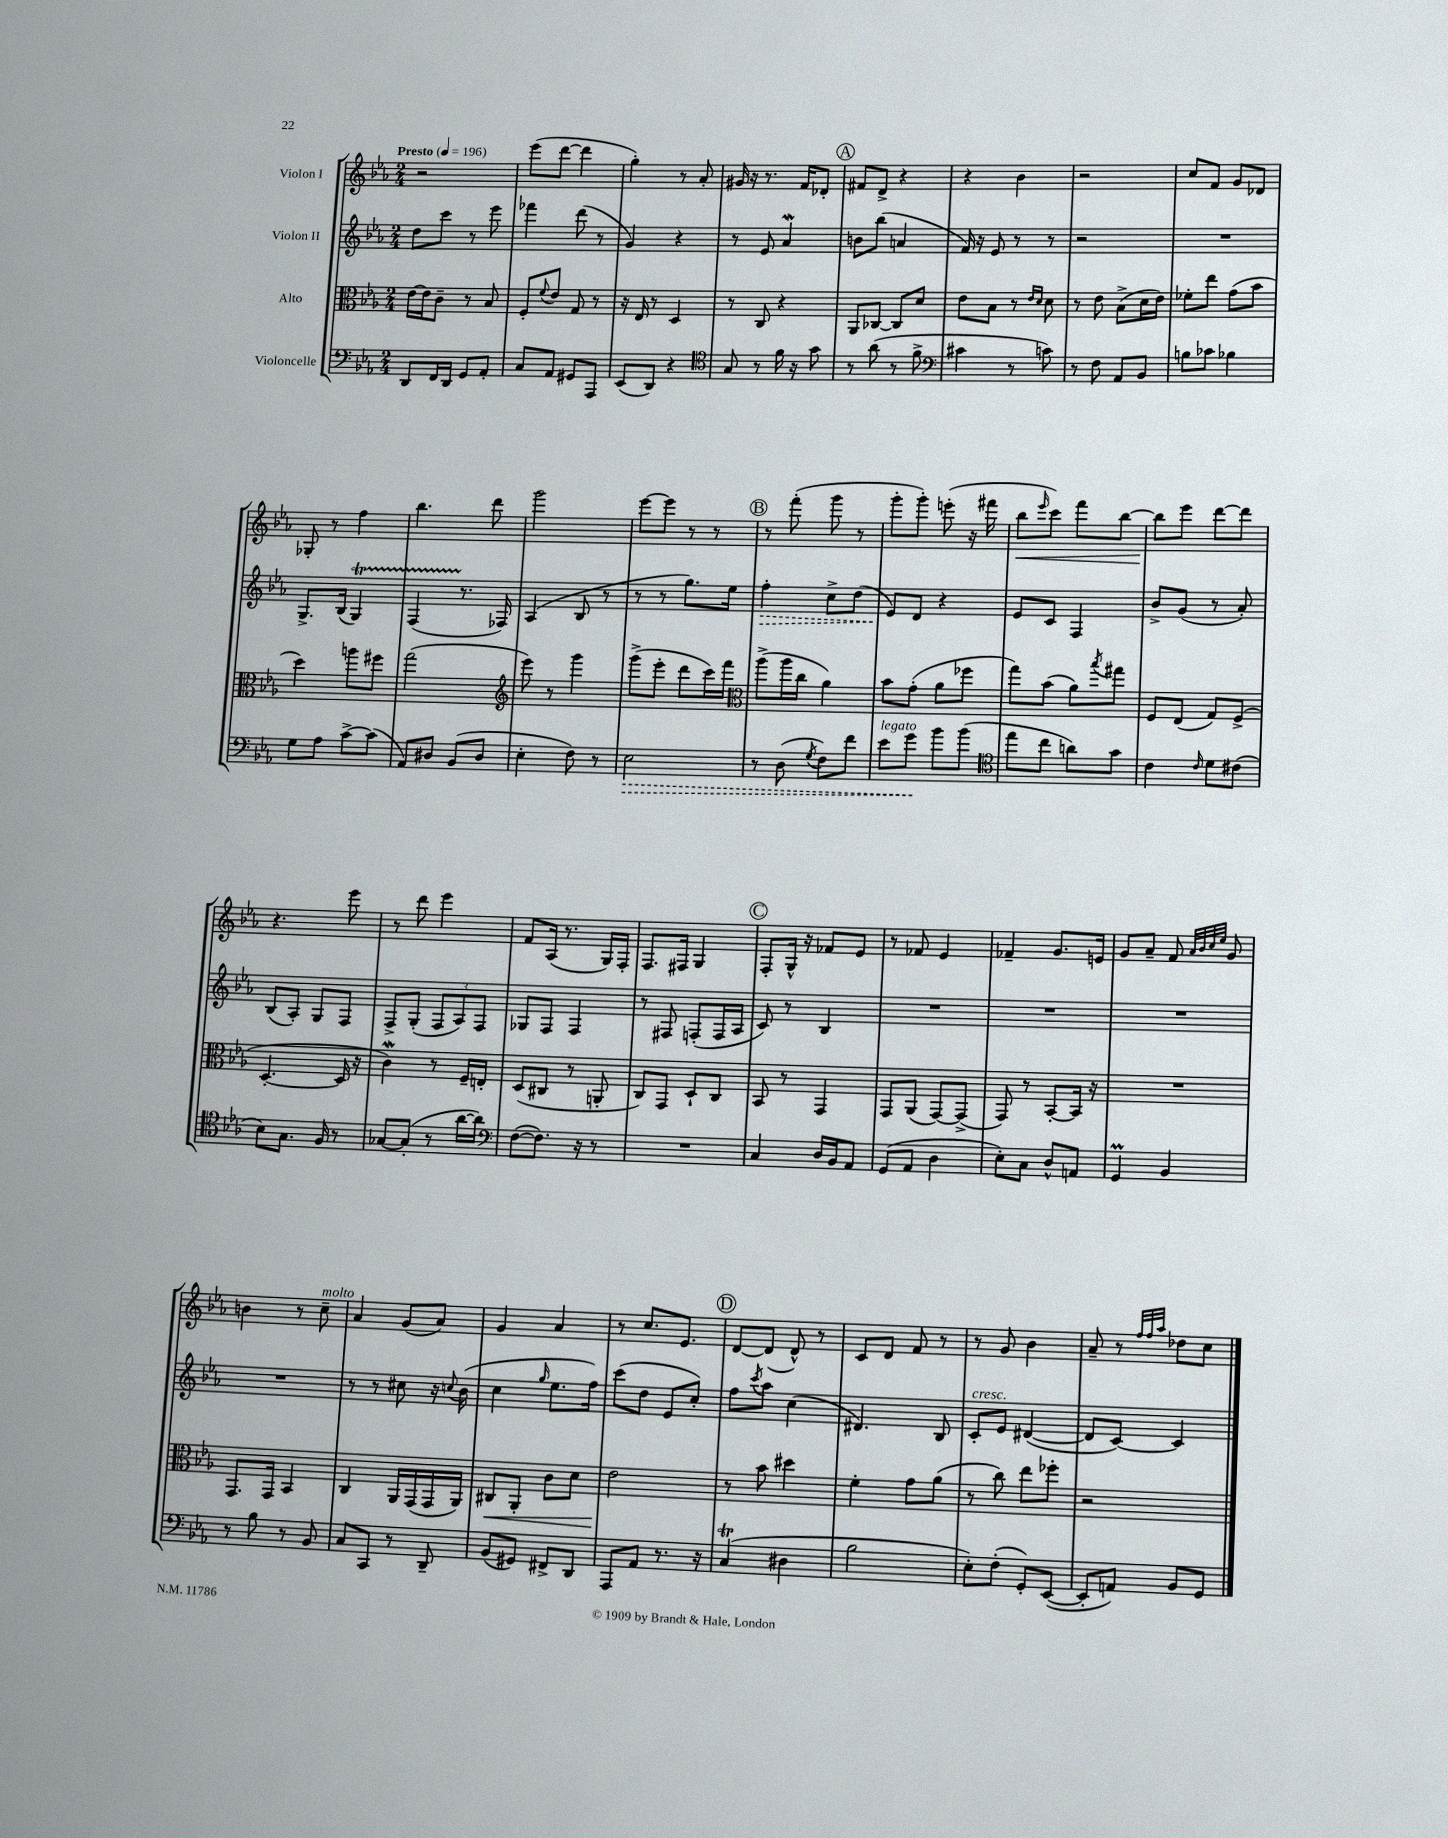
<<
\new StaffGroup <<
\new Staff = "s0" \with { instrumentName = "Violon I" } {
    \clef treble \key ees \major \numericTimeSignature \time 2/4 \tempo "Presto" 4 = 196
    r2 |
    ees'''8( d'''8~ d'''4 |
    g''4-.) r8 aes'8-. |
    gis'16 r16 r8. f'16 des'8-. |
    \mark \markup { \circle "A" } fis'8 d'8-> r4 |
    r4 bes'4 |
    r2 |
    c''8 f'8 g'8 des'8 |
    ges8-. r8 f''4 |
    bes''4. d'''8 |
    g'''2 |
    ees'''8~ ees'''8 r8 r8 |
    \mark \markup { \circle "B" } r8 f'''8-.( g'''8 r8 |
    g'''8-. g'''8-.) e'''8-.( r16 fis'''16 |
    bes''8\< \grace { ees'''16 } c'''8) f'''8 bes''8~ |
    bes''8\! ees'''8 d'''8~ d'''8 |
    r4. ees'''8 |
    r8 d'''8 ees'''4 |
    f'8 aes16( r8. g16) f16-. |
    f8. fis16 g4 |
    \mark \markup { \circle "C" } f8-. g16-^ r16 fes'8 ees'8 |
    r8 fes'8 ees'4 |
    fes'4-- g'8. e'16 |
    g'8 aes'8-- f'8 \grace { aes'32 bes'32 c''32 ees''32 } g'8 |
    b'4 r8 c''8--^\markup { \italic "molto" } |
    aes'4 g'8( aes'8) |
    g'4 aes'4 |
    r8 c''8. ees'8. |
    \mark \markup { \circle "D" } d'8~ d'8( d'8-^) r8 |
    c'8 d'8 f'8 r8 |
    r8 g'8 bes'4 |
    aes'8-- r8 \grace { f''32 f''32 aes''32 } des''8 c''8 \bar "|." |
}
\new Staff = "s1" \with { instrumentName = "Violon II" } {
    \clef treble \key ees \major \numericTimeSignature \time 2/4
    d''8 c'''8 r8 ees'''8 |
    fes'''4 d'''8( r8 |
    g'4) r4 |
    r8 ees'8 aes'4\mordent |
    \mark \markup { \circle "A" } b'8 bes''8( a'4 |
    f'16) r16 ees'8 r8 r8 |
    r2 |
    R2 |
    g8.-> bes16( g4\startTrillSpan) |
    f4( r8.\stopTrillSpan fes16) |
    aes4( bes8 r8 |
    r8 r8 g''8.) ees''16 |
    \mark \markup { \circle "B" } \once \override Hairpin.style = #'dashed-line f''4-.\> c''8-> d''8( |
    ees'8\!) d'8 r4 |
    ees'8 c'8 f4 |
    bes'8-> g'8( r8 aes'8-.) |
    bes8( aes8-.) g8 f8 |
    f8-> g8-.( \tuplet 3/2 { f8 aes8) f8 } |
    ges8 f8 f4 |
    r8 fis8 f8-.( f16 aes16 |
    \mark \markup { \circle "C" } c'8) r8 bes4 |
    R2 |
    R2 |
    R2 |
    R2 |
    r8 r8 cis''8 r16 \appoggiatura { c''8 } bes'16( |
    c''4 \grace { g''16 } ees''8. f''16) |
    c'''8( d''8 ees'8 c''8-.) |
    \mark \markup { \circle "D" } f''8 \acciaccatura { c'''8 } aes''8 c''4( |
    dis'4.) bes8 |
    c'8-.^\markup { \italic "cresc." } ees'8 dis'4~( |
    dis'8 c'8~) c'4 \bar "|." |
}
\new Staff = "s2" \with { instrumentName = "Alto" } {
    \clef alto \key ees \major \numericTimeSignature \time 2/4
    ees'16~ ees'16 c'8-- r8 bes8 |
    f8-. \appoggiatura { f'8 } ees'8 g8 r8 |
    r16 ees16 r8 d4 |
    r8 c8 r4 |
    \mark \markup { \circle "A" } aes,8 ces8~ ces8 d'8 |
    ees'8 bes8 r8 \grace { ees'16 d'16 } d'8 |
    r8 ees'8 bes8->( d'16 ees'16) |
    fes'8-. ees''8 g'8( bes'8 |
    d''4) a''8 fis''8 |
    g''2( |
    \clef treble ees'''8) r8 g'''4 |
    g'''8->( ees'''8-. d'''8 c'''16) f'''16 |
    \mark \markup { \circle "B" } \clef alto aes''8->( aes''16 c''16 aes'4) |
    bes'8 g'8-.( aes'8 fes''8 |
    g''8) bes'8( aes'8) \acciaccatura { bes''8 } gis''8 |
    f8 ees8( g8) f8->( |
    d4.~-. d16 r16 |
    c'4\mordent) r8 f16-- e16-. |
    d8( cis8 r8 a,8-. |
    c8) g,8 d8-! c8 |
    \mark \markup { \circle "C" } bes,8 r8 g,4 |
    g,8 aes,8( g,8~) g,8->( |
    g,8) r8 bes,8~-. bes,16 r16 |
    R2 |
    g,8. g,16 bes,4 |
    c4 aes,16 g,16( g,16 aes,16) |
    cis8\< aes,8-. c'8 d'8 |
    ees'2\! |
    \mark \markup { \circle "D" } r8 bes'8 dis''4 |
    f'4-. g'8 aes'8( |
    r8 c''8) ees''8 fes''8-. |
    r2 \bar "|." |
}
\new Staff = "s3" \with { instrumentName = "Violoncelle" } {
    \clef bass \key ees \major \numericTimeSignature \time 2/4
    d,8 f,16 d,16 g,8 aes,8-. |
    c8 aes,8 gis,8 aes,,8 |
    ees,8( d,8) r4 |
    \clef tenor g8 r8 f'16 r16 g'8 |
    \mark \markup { \circle "A" } r8 aes'8( r8 f'8-> |
    \clef bass cis'4 r8 c'8) |
    r8 f8 aes,8 bes,8 |
    b8 ces'8 bes4 |
    g8 aes8 c'8~-> c'8( |
    aes,8) dis8 bes,8( dis8 |
    ees4-. f8) r8 |
    \once \override Hairpin.style = #'dashed-line ees2\> |
    \mark \markup { \circle "B" } r8 d8( \acciaccatura { g8 } f8) f'8 |
    ees'8^\markup { \italic "legato" } g'8\! bes'8 bes'8( |
    \clef tenor ees''8 c''8 a'8) g'8 |
    c'4 \grace { c'16 } d'8 cis'8( |
    bes8) g8. f16 r8 |
    ges8~ ges8-.( r8 aes'16~ aes'16) |
    \clef bass f8~( f8.) r16 r8 |
    R2 |
    \mark \markup { \circle "C" } c4 d16 bes,16 aes,8 |
    g,8( aes,8 d4 |
    ees8-.) c8 d8-^ a,8 |
    g,4\prall bes,4 |
    r8 bes8 r8 bes,8 |
    c8 c,8 r8 d,8-- |
    bes,8( gis,8) fis,8-> d,8 |
    aes,,8 aes,8 r8. r16 |
    \mark \markup { \circle "D" } c4\trill( dis4 |
    bes2 |
    ees8-.) f8-.( g,8-.) ees,8~( |
    ees,8-. a,8) bes,8 g,8 \bar "|." |
}
>>
>>
\layout { \context { \Score \remove "Bar_number_engraver" } }
